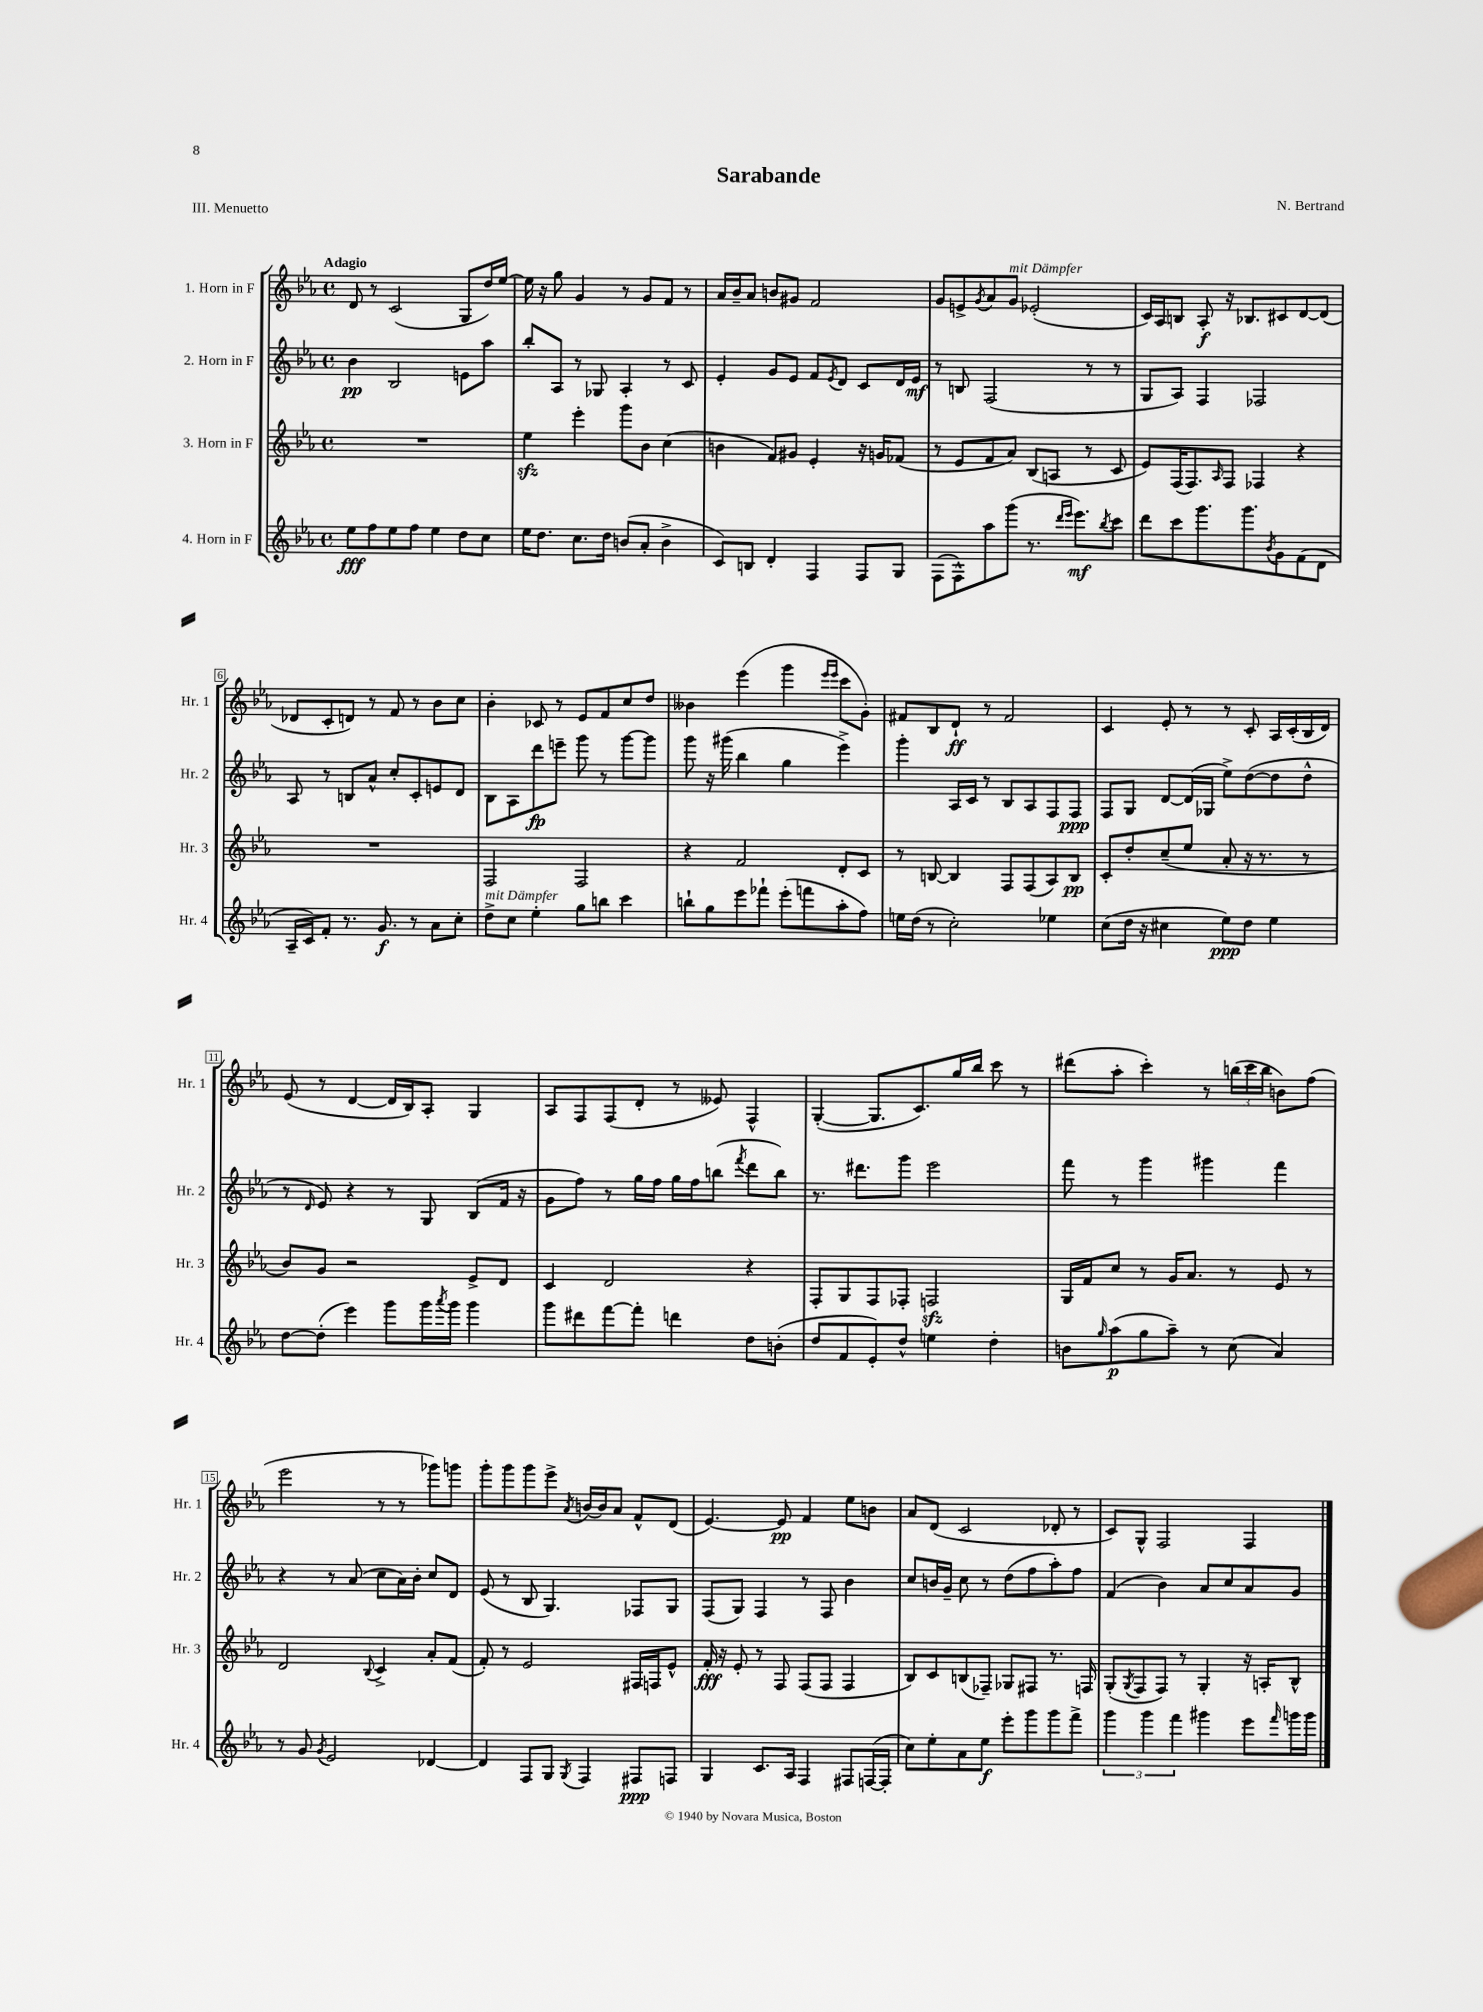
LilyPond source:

\header { title = "Sarabande" composer = "N. Bertrand" piece = "III. Menuetto" }
<<
\new StaffGroup <<
\new Staff = "s0" \with { instrumentName = "1. Horn in F" shortInstrumentName = "Hr. 1" } {
    \clef treble \key ees \major \defaultTimeSignature \time 4/4 \tempo "Adagio"
    d'8 r8 c'2( g8 d''16) ees''16~ |
    ees''16 r16 g''8 g'4 r8 g'8 f'8 r8 |
    aes'16 bes'16-- aes'8 b'8 gis'8 f'2 |
    g'8 e'8-> \acciaccatura { g'8 } aes'8 g'8^\markup { \italic "mit Dämpfer" } ees'2-.( |
    c'16) aes16 b8 aes8-.\f r16 bes8. cis'8 d'8~ d'8( |
    des'8 c'8-. d'8) r8 f'8 r8 bes'8 c''8 |
    bes'4-. ces'8 r8 ees'8 f'8 c''8 d''8 |
    beses'4 ees'''4( g'''4 \grace { ees'''16 ees'''16 } c'''8 g'8-.) |
    fis'8 bes8 d'8-!\ff r8 fis'2 |
    c'4 ees'8-. r8 r8 c'8-. aes16 c'16-.( bes16 d'16) |
    ees'8( r8 d'4~ d'16 bes16) aes8-. g4 |
    aes8 f8 f8( d'8-. r8 eeses'8) f4-^ |
    g4~-.( g8. c'8.) g''16 bes''16 c'''8 r8 |
    dis'''8( aes''8-. c'''4-.) r8 \tuplet 3/2 { b''16( c'''16 b''16 } b'8) f''8( |
    ees'''2 r8 r8 ges'''8) g'''8 |
    g'''8-. g'''8 g'''8 ees'''8-> \acciaccatura { aes'8 } b'16~ b'16 aes'8 f'8-^ d'8( |
    ees'4.~) ees'8\pp f'4 ees''8 b'8 |
    aes'8 d'8( c'2 des'8-. r8 |
    c'8) g8-^ f2 f4 \bar "|." |
}
\new Staff = "s1" \with { instrumentName = "2. Horn in F" shortInstrumentName = "Hr. 2" } {
    \clef treble \key ees \major \defaultTimeSignature \time 4/4
    bes'4\pp bes2 e'8 aes''8 |
    bes''8-. aes8 r8 ges8 aes4-. r8 c'8 |
    ees'4-. g'8 ees'8 f'8 \acciaccatura { ees'8 } d'8 c'8 d'16 ees'16\mf |
    r8 b8 f2( r8 r8 |
    g8 aes8) f4 fes2 |
    aes8 r8 b8 aes'8-^ c''8-. c'8-. e'8 d'8 |
    bes8 aes8 d'''8\fp e'''8-- g'''8 r8 g'''8~ g'''8 |
    g'''8 r16 gis'''16( bes''4 g''4 ees'''4->) |
    g'''4-. aes16 c'16 r8 bes8 aes8 f8 f8\ppp |
    f8 g8 d'8~ d'16( ges16 ees''8->) d''8~( d''8 d''8-^ |
    r8 \grace { d'16 } ees'8) r4 r8 g8 bes8( f'16 r16 |
    g'8 f''8) r8 g''16 f''16 g''16 f''16 b''8( \acciaccatura { f'''8 } d'''8 b''8) |
    r8. dis'''8. g'''8 ees'''2 |
    f'''8 r8 g'''4 gis'''4 f'''4 |
    r4 r8 aes'8( c''8 aes'16) bes'16-. c''8 d'8 |
    ees'8( r8 bes8 g4.) fes8 g8 |
    f8( g8) f4 r8 f8 bes'4 |
    c''8 b'16 g'16-- c''8 r8 d''8( f''8 aes''8-.) f''8 |
    f'4( bes'4) aes'8 c''8 aes'8 g'8 \bar "|." |
}
\new Staff = "s2" \with { instrumentName = "3. Horn in F" shortInstrumentName = "Hr. 3" } {
    \clef treble \key ees \major \defaultTimeSignature \time 4/4
    R1 |
    ees''4\sfz ees'''4-. g'''8 bes'8 c''4( |
    b'4 f'8) gis'8 ees'4-. r16 g'16 fes'8( |
    r8 ees'8 f'8 aes'8) bes8( a8 r8 c'8 |
    ees'8) f16( f8.) \grace { aes16 } f8 fes4 r4 |
    R1 |
    f2 f2 |
    r4 f'2 d'8-. c'8 |
    r8 b8~ b4 f8 f8( aes8) b8\pp |
    c'8-. d''8-. c''8--( ees''8 aes'8-. r16 r8. r8 |
    bes'8) g'8 r2 ees'8-> d'8 |
    c'4 d'2 r4 |
    f8-. g8 f8 fes8-. f2\sfz |
    g16 f'16 c''8 r8 g'16 aes'8. r8 ees'8 r8 |
    d'2 \appoggiatura { bes8 } c'4-> aes'8-. f'8( |
    f'8-.) r8 ees'2 fis16 f16 ees'8-^ |
    f'16-.\fff r16 ees'8-. r8 f8 f8( f8 f4 |
    bes8) c'8 b8( fes8--) ges8 fis8 r8. f16 |
    g8-.( \acciaccatura { g8 } f8 f8) r8 g4-. r16 a16-. bes8-^ \bar "|." |
}
\new Staff = "s3" \with { instrumentName = "4. Horn in F" shortInstrumentName = "Hr. 4" } {
    \clef treble \key ees \major \defaultTimeSignature \time 4/4
    ees''8\fff f''8 ees''8 f''8 ees''4 d''8 c''8 |
    ees''16 d''8. c''8. d''16 b'8( aes'8-. b'4-> |
    c'8) b8 d'4-. f4 f8 g8 |
    f8( f8-^) aes''8 g'''8( r8. \grace { d'''16 ees'''16 } ees'''8.\mf) \acciaccatura { bes''8 } c'''8 |
    d'''8 c'''8 g'''8. g'''8. \acciaccatura { bes'8 } g'8 f'8( d'8 |
    aes16-- c'16) f'8-. r8. g'8.\f r8 aes'8 c''8-. |
    d''8->^\markup { \italic "mit Dämpfer" } c''8 ees''4-. g''8 b''8 c'''4 |
    b''8-! g''8 ees'''8 fes'''8-! ees'''8-.( f'''8 aes''8-. f''8) |
    e''16 d''16( r8 c''2-.) ees''4 |
    c''8( d''16 r16 cis''4 ees''8\ppp) d''8 ees''4 |
    d''8~ d''8-.( ees'''4) g'''8 g'''16 \acciaccatura { aes'''8 } g'''16 g'''4 |
    g'''8 dis'''8 f'''8~ f'''8-. d'''4 d''8 b'8-.( |
    d''8 f'8 ees'8-.) d''8-^ e''4 d''4-. |
    b'8 \grace { g''16 } aes''8\p( g''8 aes''8--) r8 c''8( aes'4) |
    r8 g'8 \acciaccatura { g'8 } ees'2 des'4~ |
    des'4 f8 g8 \acciaccatura { g8 } f4 fis8\ppp f8 |
    g4 c'8. aes16 f4 fis8 f16~( f16-. |
    c''8) ees''8-. aes'8 ees''8\f ees'''8-. g'''8 g'''8 f'''8-> |
    \tuplet 3/2 { g'''4 g'''4 f'''4 } gis'''4 ees'''8 \grace { f'''16 } g'''16 g'''16 \bar "|." |
}
>>
>>
\layout { \context { \Score \override BarNumber.stencil = #(make-stencil-boxer 0.1 0.3 ly:text-interface::print) } }
